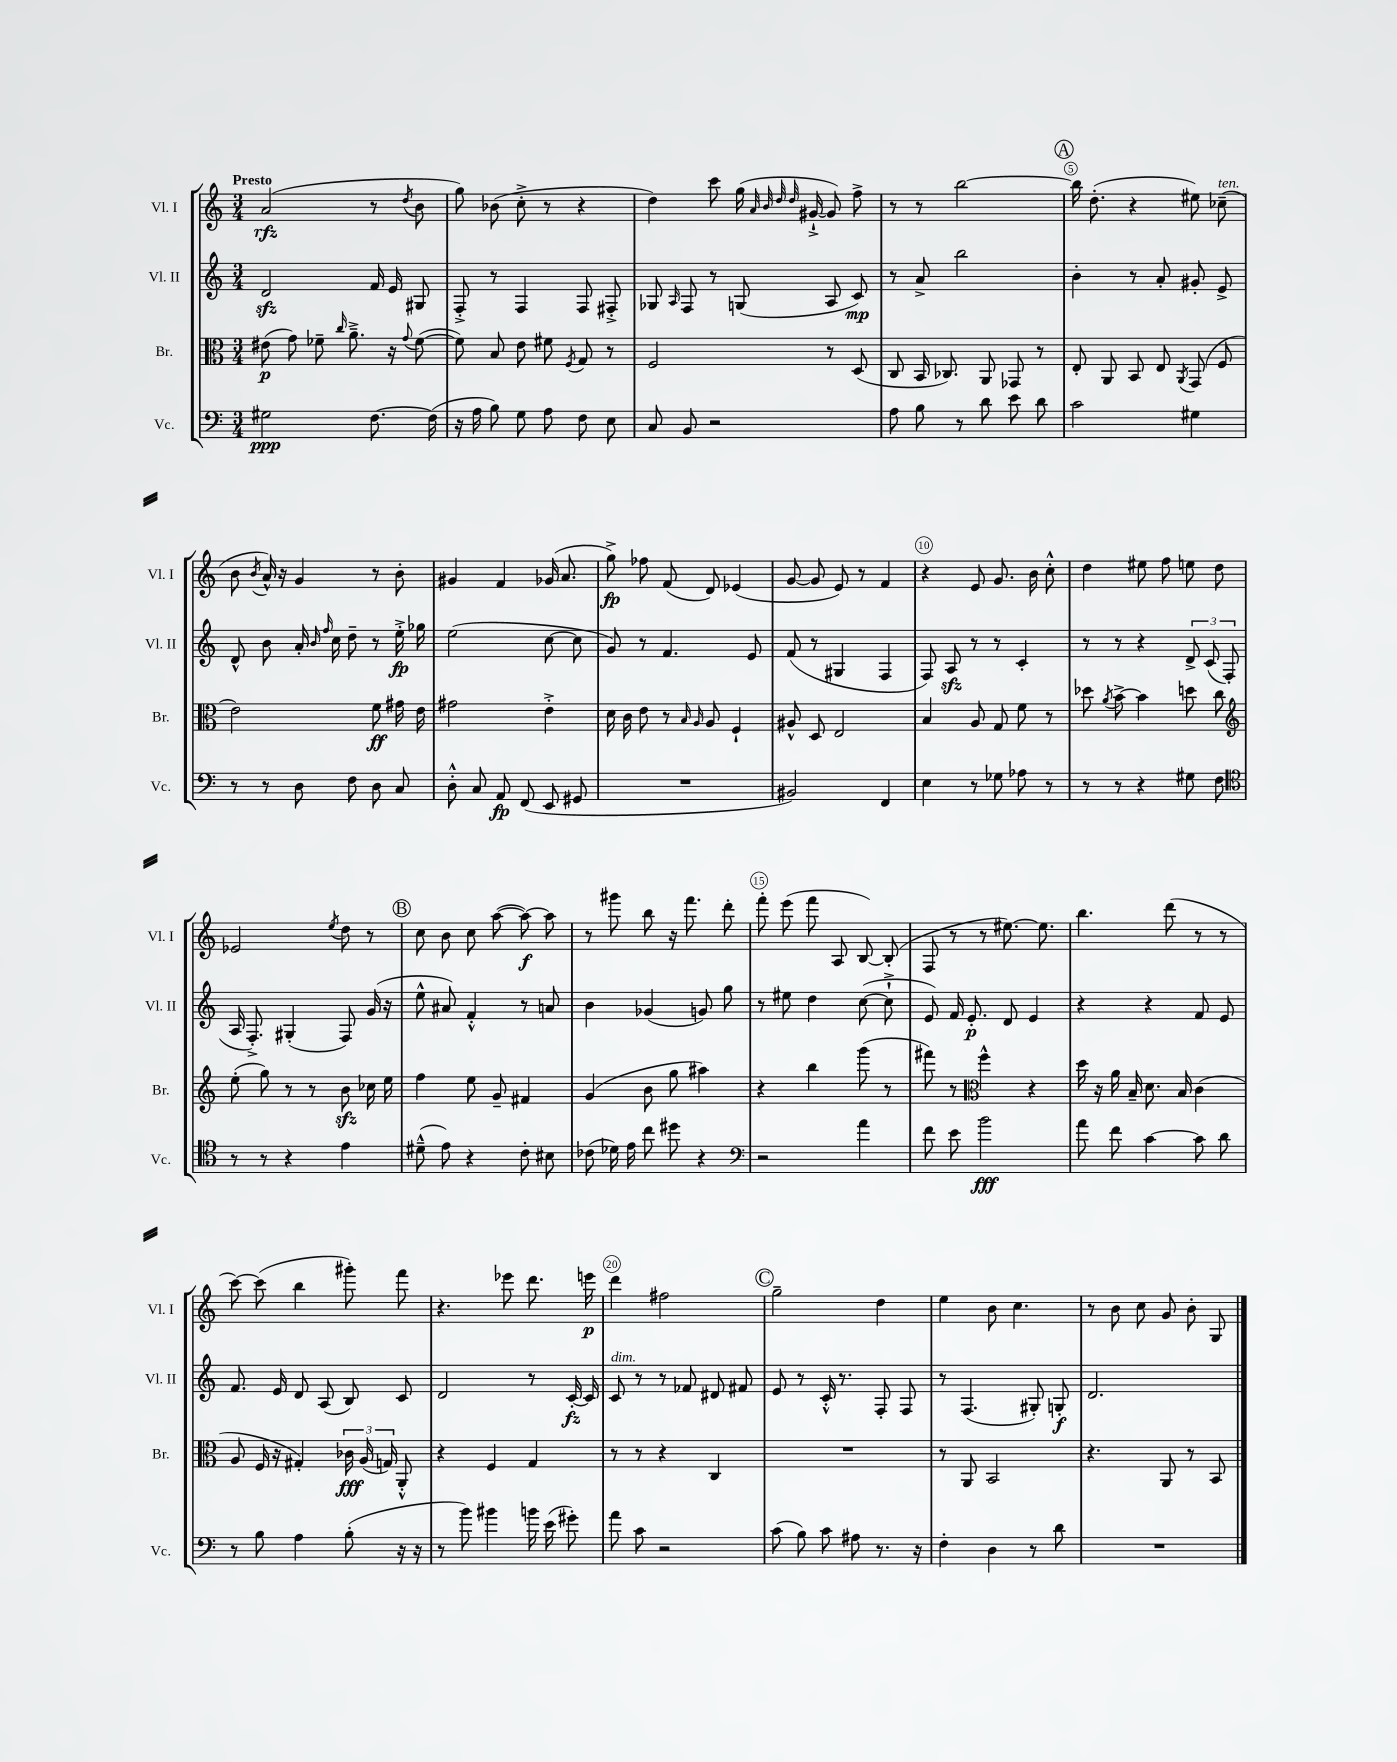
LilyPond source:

<<
\new StaffGroup <<
\new Staff = "s0" \with { instrumentName = "Vl. I" shortInstrumentName = "Vl. I" } {
    \clef treble \key c \major \numericTimeSignature \time 3/4 \tempo "Presto"
    \autoBeamOff a'2\rfz( r8 \acciaccatura { d''8 } b'8 |
    g''8) bes'8( c''8-.-> r8 r4 |
    d''4) c'''8 g''16( \grace { a'32 b'32 d''32 d''32 } gis'16~-!-> gis'8) f''8-> |
    r8 r8 b''2~ |
    \mark \markup { \circle "A" } b''16 d''8.-.( r4 eis''8) ces''8--^\markup { \italic "ten." }( |
    b'8 \acciaccatura { b'8 } a'16-^) r16 g'4 r8 b'8-. |
    gis'4 f'4 ges'16( a'8. |
    g''8->\fp) fes''8 f'8( d'8) ees'4( |
    g'8~ g'8 e'8) r8 f'4 |
    r4 e'8 g'8. b'16 c''8-.-^ |
    d''4 eis''8 f''8 e''8 d''8 |
    ees'2 \acciaccatura { e''8 } d''8 r8 |
    \mark \markup { \circle "B" } c''8 b'8 c''8 a''8~( a''8~\f) a''8 |
    r8 gis'''8 b''8 r16 f'''8. d'''8-. |
    f'''8-. e'''8( f'''8 a8 b8~) b8-.( |
    f8 r8 r8 eis''8.~) eis''8. |
    b''4. d'''8( r8 r8 |
    c'''8~) c'''8( b''4 gis'''8-.) f'''8 |
    r4. ees'''8 d'''8. e'''16\p |
    d'''4 fis''2 |
    \mark \markup { \circle "C" } g''2-- d''4 |
    e''4 b'8 c''4. |
    r8 b'8 c''8 g'8 b'8-. g8 \bar "|." |
}
\new Staff = "s1" \with { instrumentName = "Vl. II" shortInstrumentName = "Vl. II" } {
    \clef treble \key c \major \numericTimeSignature \time 3/4
    \autoBeamOff d'2\sfz f'16 e'16 gis8 |
    f8-.-> r8 f4 f8 fis8-.-> |
    ges8 \grace { a16 } f8 r8 g8( a8 c'8\mp) |
    r8 a'8-> b''2 |
    \mark \markup { \circle "A" } b'4-. r8 a'8-. gis'8-. e'8-> |
    d'8-^ b'8 a'16-. \grace { b'16 f''16 } c''16 d''8-- r8 e''16-.->\fp ges''16 |
    e''2( c''8~ c''8 |
    g'8) r8 f'4. e'8 |
    f'8( r8 gis4 f4 |
    f8) a8\sfz r8 r8 c'4-. |
    r8 r8 r4 \tuplet 3/2 { d'8-> c'8( f8-. } |
    a16 f8.-.->) gis4-.( f8) g'16( r16 |
    \mark \markup { \circle "B" } e''8-^ ais'8) f'4-.-^ r8 a'8 |
    b'4 ges'4( g'8) g''8 |
    r8 eis''8 d''4 c''8~( c''8-!-> |
    e'8) f'16 e'8.-.\p d'8 e'4 |
    r4 r4 f'8 e'8 |
    f'8. e'16 d'8 a8( b8) c'8 |
    d'2 r8 c'16~-.\fz c'16 |
    c'8^\markup { \italic "dim." } r8 r8 fes'8 dis'8 fis'8 |
    \mark \markup { \circle "C" } e'8 r8 c'16-.-^ r8. f8-. f8 |
    r8 f4.( gis8-.) g8-.\f |
    d'2. \bar "|." |
}
\new Staff = "s2" \with { instrumentName = "Br." shortInstrumentName = "Br." } {
    \clef alto \key c \major \numericTimeSignature \time 3/4
    \autoBeamOff eis'8\p( g'8) fes'8-- \grace { c''16 } a'8.---> r16 \appoggiatura { g'8 } fes'8~( |
    fes'8) b8 e'8 fis'8 \acciaccatura { f8 } g8 r8 |
    f2 r8 d8( |
    c8 b,16 ces8.) a,8 ges,8 r8 |
    \mark \markup { \circle "A" } e8-. a,8 b,8 e8 \acciaccatura { a,8 } g,8( f8 |
    e'2) f'8\ff gis'16 e'16 |
    gis'2 e'4-.-> |
    d'16 c'16 e'8 r8 \grace { b16 a16 } a8 f4-! |
    ais8-^ d8 e2 |
    b4 a8 g8 f'8 r8 |
    des''8 \acciaccatura { a'8 } b'8~-> b'4 d''8 c''8 |
    \clef treble e''8-.( g''8) r8 r8 b'8\sfz ces''16 e''16 |
    \mark \markup { \circle "B" } f''4 e''8 g'8-- fis'4 |
    g'4( b'8 g''8 ais''4) |
    r4 b''4 g'''8( r8 |
    fis'''8) r8 \clef alto f''4-^ r4 |
    d''16 r16 a'16 b16-- d'8. b16 c'4( |
    a8 f16 r16 gis4-.) \tuplet 3/2 { ces'16\fff a16( g16) } a,8-.-^ |
    r4 f4 g4 |
    r8 r8 r4 c4 |
    \mark \markup { \circle "C" } R2. |
    r8 a,8 b,2 |
    r4. a,8 r8 b,8 \bar "|." |
}
\new Staff = "s3" \with { instrumentName = "Vc." shortInstrumentName = "Vc." } {
    \clef bass \key c \major \numericTimeSignature \time 3/4
    \autoBeamOff gis2\ppp f8.~ f16( |
    r16 a16 b8) g8 a8 f8 e8 |
    c8 b,8 r2 |
    a8 b8 r8 d'8 e'8 d'8 |
    \mark \markup { \circle "A" } c'2 gis4 |
    r8 r8 d8 f8 d8 c8 |
    d8-.-^ c8 a,8\fp f,8( e,8 gis,8 |
    R2. |
    bis,2) f,4 |
    e4 r8 ges8 aes8 r8 |
    r8 r8 r4 gis8 f8 |
    \clef tenor r8 r8 r4 e'4 |
    \mark \markup { \circle "B" } dis'8---^( e'8) r4 c'8-. bis8 |
    ces'8( des'16) e'16 c''8 dis''8 r4 |
    \clef bass r2 a'4 |
    f'8 e'8 b'2\fff |
    a'8 f'8 c'4~ c'8 d'8 |
    r8 b8 a4 b8-.( r16 r16 |
    r8 b'8) bis'4 b'16 e'16( gis'8-.) |
    a'8 c'8 r2 |
    \mark \markup { \circle "C" } c'8( b8) c'8 ais8 r8. r16 |
    f4-. d4 r8 d'8 |
    R2. \bar "|." |
}
>>
>>
\layout { \context { \Score \override BarNumber.break-visibility = ##(#f #t #t) barNumberVisibility = #(every-nth-bar-number-visible 5) \override BarNumber.stencil = #(make-stencil-circler 0.1 0.3 ly:text-interface::print) } }
